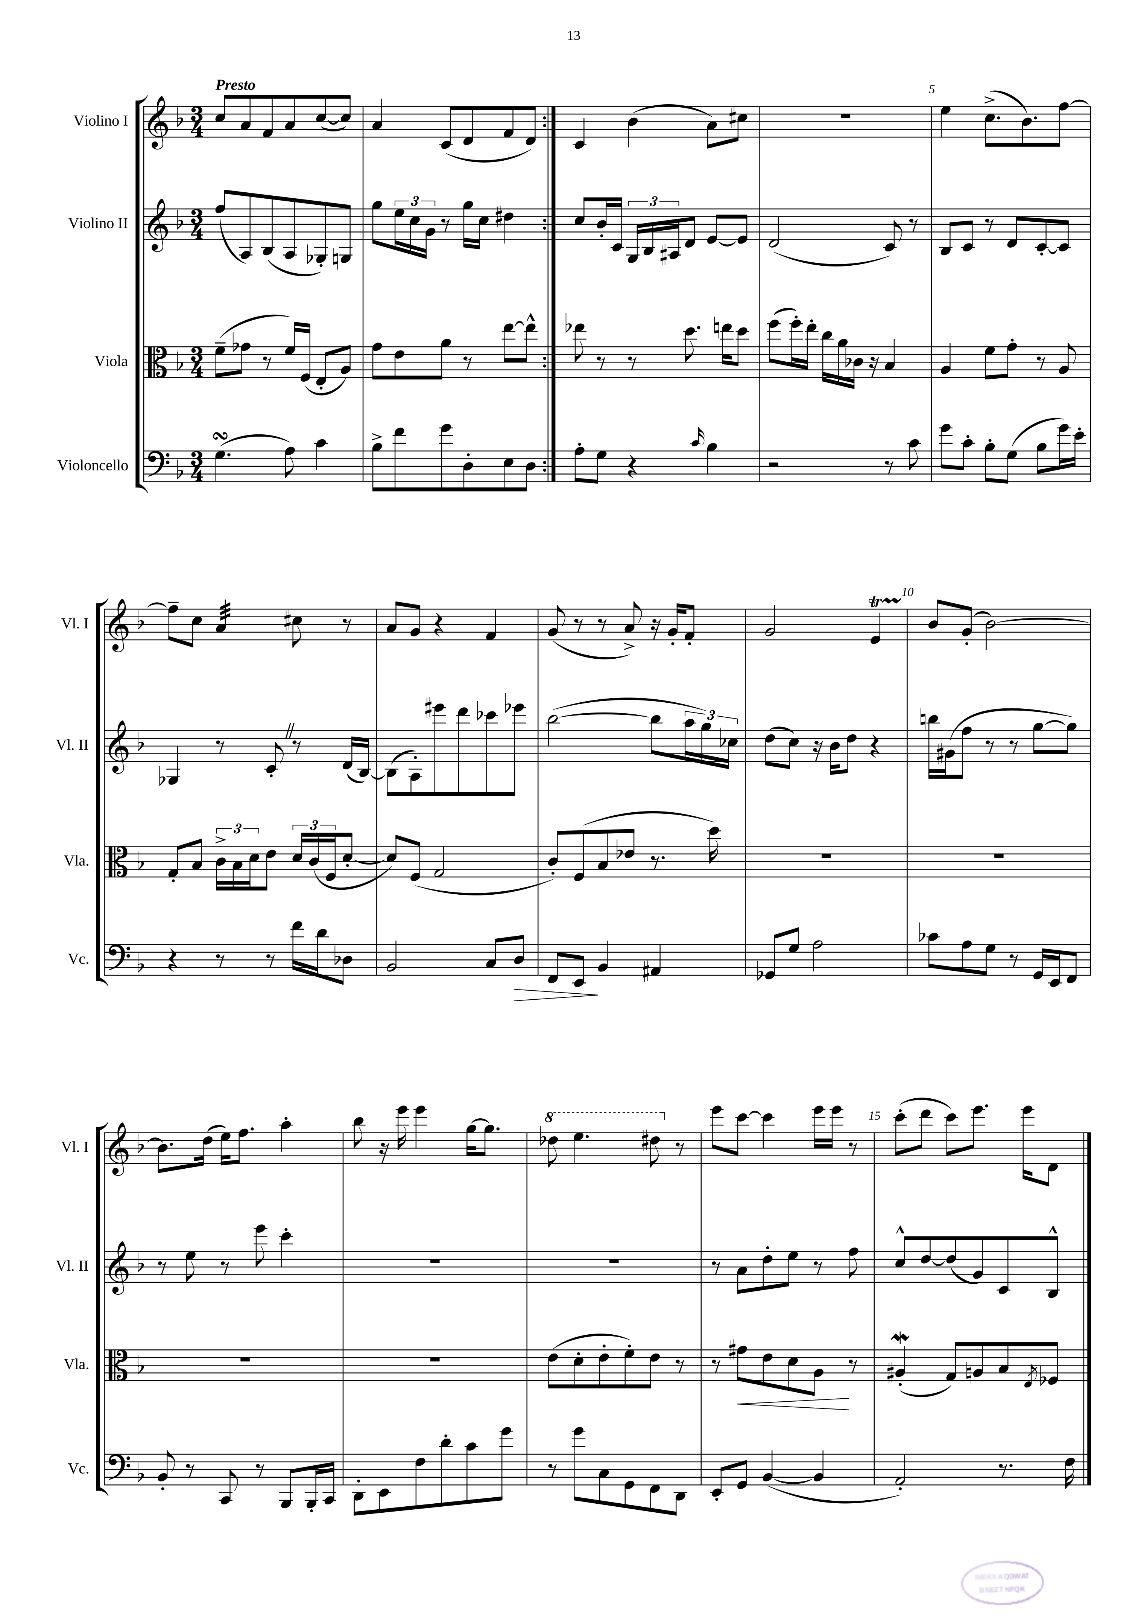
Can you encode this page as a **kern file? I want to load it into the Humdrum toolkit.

**kern	**dynam	**kern	**dynam	**kern	**kern
*part4	*part4	*part3	*part3	*part2	*part1
*staff4	*staff4	*staff3	*staff3	*staff2	*staff1
*I"Violoncello	*	*I"Viola	*	*I"Violino II	*I"Violino I
*I'Vc.	*	*I'Vla.	*	*I'Vl. II	*I'Vl. I
*clefF4	*	*clefC3	*	*clefG2	*clefG2
*k[b-]	*	*k[b-]	*	*k[b-]	*k[b-]
*M3/4	*	*M3/4	*	*M3/4	*M3/4
=1	=1	=1	=1	=1	=1
!	!	!	!	!	!LO:TX:a:B:t=Presto
(4.GsSSS\	.	(8f~\L	.	(8ff/L	8cc/L
.	.	8g-X\J	.	8A/)	8a/
.	.	8r	.	(8B-/	8f/
8A\)	.	16f/LL)	.	8A/	8a/
.	.	(16F/JJ	.	.	.
4c\	.	8E'/L	.	8G-X'/)	([8cc/
.	.	8A/J)	.	8Gn/J	8cc/J])
=2	=2	=2	=2	=2	=2
8B-^\L	.	8g\L	.	8gg\L	4a/
8f\	.	8e\	.	24ee\L	.
.	.	.	.	24cc\	.
.	.	.	.	24g\JJ	.
8g\	.	8a\J	.	8r	(8c/L
8D'\	.	8r	.	16gg\LL	8d/
.	.	.	.	16cc\JJ	.
8E\	.	[8ee\L	.	4dd#X\	8f/
8D\J	.	8ee^^\J]	.	.	8d/J)
=3:|!	=3:|!	=3:|!	=3:|!	=3:|!	=3:|!
8A'\L	.	8ee-X\	.	8cc/L	4c/
8G\J	.	8r	.	16b-'/L	.
.	.	.	.	16c/JJ	.
4r	.	8r	.	24G/LL	(4b-\
.	.	.	.	24B-/	.
.	.	.	.	24A#X/J	.
.	.	8.dd\	.	8d/J	.
16qqc/	.	.	.	.	.
4B-\	.	.	.	[8e/L	8a\L)
.	.	16een\KL	.	.	.
.	.	8dd\J	.	8e/J]	8cc#X\J
=4	=4	=4	=4	=4	=4
2r	.	(8ff\L	.	(2d/	2.r
.	.	16ff'\L)	.	.	.
.	.	16ee'\JJ	.	.	.
.	.	16cc\LL	.	.	.
.	.	16a\	.	.	.
.	.	16c-X\JJ	.	.	.
.	.	16r	.	.	.
8r	.	4B-/	.	8c/)	.
8c\	.	.	.	8r	.
=5	=5	=5	=5	=5	=5
8g\L	.	4A/	.	8B-/L	4ee\
8c'\J	.	.	.	8c/J	.
8B-'\L	.	8f\L	.	8r	(8.cc^\L
(8G\J	.	8g'\J	.	8d/L	.
.	.	.	.	.	8.b-\)
8B-\L	.	8r	.	[8c'/	.
16g\L)	.	8A/	.	8c/J]	[8ff\J
16e'\JJ	.	.	.	.	.
!!LO:LB:g=z
=6	=6	=6	=6	=6	=6
4r	.	8G'/L	.	4G-X/	8ff~\L]
.	.	8B-/J	.	.	8cc\J
*	*	*	*	*	*tremolo
8r	.	24c^\LL	.	8r	32a/LLL
.	.	.	.	.	32a/
.	.	24B-\	.	.	.
.	.	.	.	.	32a/
.	.	24d\J	.	.	.
.	.	.	.	.	32a/
8r	.	8e\J	.	8c'Z/	32a/
.	.	.	.	.	32a/
.	.	.	.	.	32a/
.	.	.	.	.	32a/JJJ
*	*	*	*	*	*Xtremolo
16f\LL	.	24d/LL	.	8r	8cc#X\
.	.	(24c/	.	.	.
16d\J	.	.	.	.	.
.	.	24F/J	.	.	.
8D-X\J	.	[8d'/J	.	(16d/LL	8r
.	.	.	.	[16B-/JJ)	.
=7	=7	=7	=7	=7	=7
2BB-/	.	8d/L])	.	(8B-\L]	8a/L
.	.	(8F/J	.	8A'\)	8g/J
.	.	2G/	.	8eee#X\	4r
.	.	.	.	8ddd\	.
8C/L	.	.	.	8ccc-X\	4f/
!	!LO:HP:b	!	!	!	!
8D/J	>	.	.	8eee-X\J	.
=8	=8	=8	=8	=8	=8
8FF/L	.	8c'/L)	.	([2bb-\	(8g/
8EE/J	.	(8F/	.	.	8r
4BB-/	]	8B-/	.	.	8r
.	.	8e-X/J	.	.	8a^/)
4AA#X/	.	8.r	.	8bb-\L]	16r
.	.	.	.	.	16g'/KL
.	.	.	.	24aa\L	8f'/J
.	.	.	.	24gg\)	.
.	.	16dd\)	.	.	.
.	.	.	.	24cc-X\JJ	.
=9	=9	=9	=9	=9	=9
8GG-X/L	.	2.r	.	(8dd\L	2g/
8G/J	.	.	.	8cc\J)	.
2A\	.	.	.	16r	.
.	.	.	.	16b-\KL	.
.	.	.	.	8dd\J	.
.	.	.	.	4r	4et/
=10	=10	=10	=10	=10	=10
8c-X\L	.	2.r	.	16bbn\LL	8b-/L
.	.	.	.	(16g#X\J	.
8A\	.	.	.	8ff\J	(8g'/J
8G\J	.	.	.	8r	[2b-\)
8r	.	.	.	8r	.
16GG/LL	.	.	.	[8gg\L	.
16EE/J	.	.	.	.	.
8FF/J	.	.	.	8gg\J])	.
!!LO:LB:g=z
=11	=11	=11	=11	=11	=11
8BB-'/	.	2.r	.	8r	8.b-\L]
8r	.	.	.	8ee\	.
.	.	.	.	.	(16dd\Jk
8CC/	.	.	.	8r	16ee\KL)
.	.	.	.	.	8.ff\J
8r	.	.	.	8eee\	.
8BBB-/L	.	.	.	4ccc'\	4aa'\
16BBB-'/L	.	.	.	.	.
16CC/JJ	.	.	.	.	.
=12	=12	=12	=12	=12	=12
8DD'\L	.	2.r	.	2.r	8bb-\
8EE\	.	.	.	.	16r
.	.	.	.	.	16eee\
8F\	.	.	.	.	4eee\
8d'\	.	.	.	.	.
8c\	.	.	.	.	[16gg\KL
.	.	.	.	.	8.gg\J]
8g\J	.	.	.	.	.
=13	=13	=13	=13	=13	=13
*	*	*	*	*	*8va
8r	.	(8e\L	.	2.r	8ddd-X\
8g\L	.	8d'\	.	.	4.eee\
8C\	.	8e'\	.	.	.
8GG\	.	8f'\)	.	.	.
8FF\	.	8e\J	.	.	8ddd#X\
*	*	*	*	*	*X8va
8DD\J	.	8r	.	.	8r
=14	=14	=14	=14	=14	=14
8EE'/L	.	8r	.	8r	8eee\L
!	!	!	!LO:HP:b	!	!
8GG/J	.	8g#X\L	<	8a\L	[8ccc\J
([4BB-/	.	8e\	.	8dd'\	4ccc\]
.	.	8d\	.	8ee\J	.
4BB-/]	.	8A\J	.	8r	16eee\LL
.	.	.	.	.	16eee\JJ
.	.	8r	[	8ff\	8r
=15	=15	=15	=15	=15	=15
2AA'/)	.	(4A#XW'/	.	8cc^^/L	(8ccc'\L
.	.	.	.	[8dd/	8ddd\J
.	.	8G/L)	.	(8dd/]	8ccc\L)
.	.	8An/	.	8g/)	8.eee\J
8.r	.	8B-/	.	8c/	.
.	.	.	.	.	16eee\KL
.	.	8qE/	.	.	.
.	.	8F-X/J	.	8B-^^/J	8d\J
16F\	.	.	.	.	.
==	==	==	==	==	==
*-	*-	*-	*-	*-	*-
